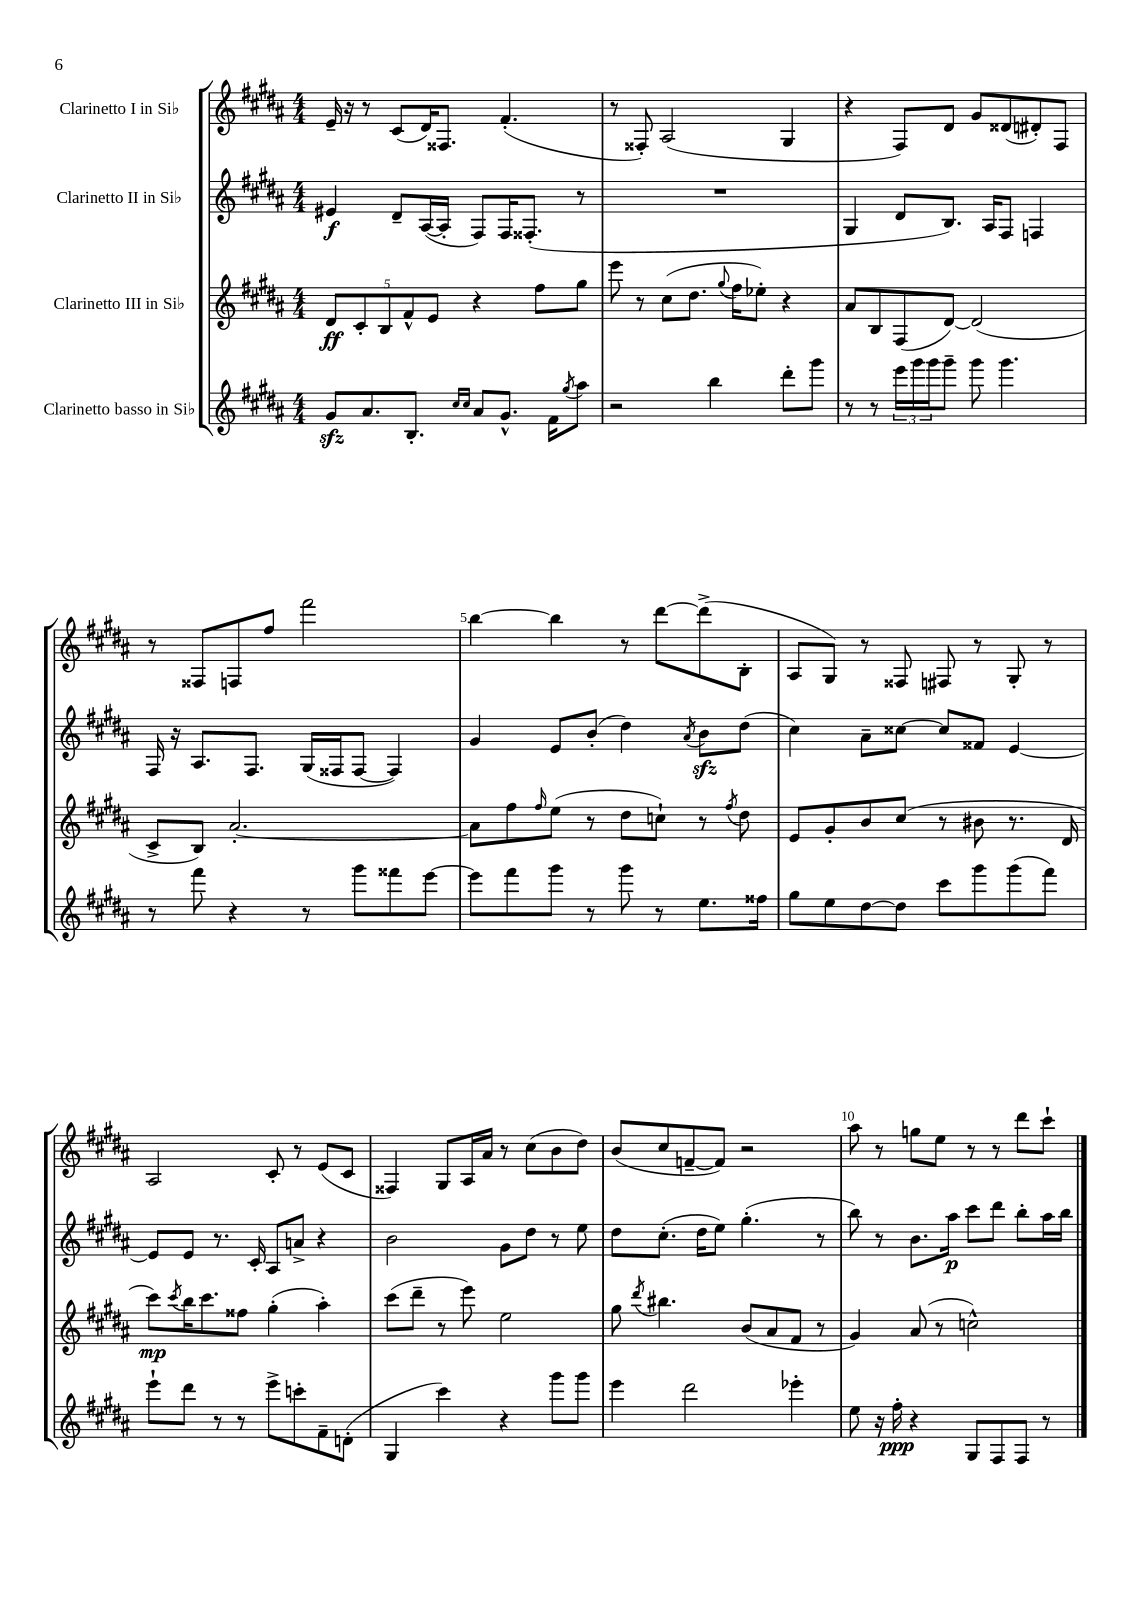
<<
\new StaffGroup <<
\new Staff = "s0" \with { instrumentName = "Clarinetto I in Sib" } {
    \clef treble \key b \major \numericTimeSignature \time 4/4
    e'16-- r16 r8 cis'8( dis'16) fisis8. fis'4.-.( |
    r8 fisis8-.) ais2( gis4 |
    r4 fis8) dis'8 gis'8 disis'8( dis'8-.) fis8 |
    r8 fisis8 f8 fis''8 fis'''2 |
    b''4~ b''4 r8 dis'''8~ dis'''8->( b8-. |
    ais8 gis8) r8 fisis8 fis8 r8 gis8-. r8 |
    ais2 cis'8-. r8 e'8( cis'8 |
    fisis4) gis8 ais16 ais'16 r8 cis''8( b'8 dis''8) |
    b'8( cis''8 f'8~-- f'8) r2 |
    ais''8 r8 g''8 e''8 r8 r8 dis'''8 cis'''8-! \bar "|." |
}
\new Staff = "s1" \with { instrumentName = "Clarinetto II in Sib" } {
    \clef treble \key b \major \numericTimeSignature \time 4/4
    eis'4\f dis'8-- ais16~( ais16-. fis8) fis16 fisis8.-.( r8 |
    R1 |
    gis4 dis'8 b8.) ais16 fis8 f4 |
    fis16 r16 ais8. fis8. gis16( fisis16 fisis8~ fisis4) |
    gis'4 e'8 b'8-.( dis''4) \acciaccatura { ais'8 } b'8\sfz dis''8( |
    cis''4) ais'8-- cisis''8~ cisis''8 fisis'8 e'4~ |
    e'8 e'8 r8. cis'16-. ais8 a'8-> r4 |
    b'2 gis'8 dis''8 r8 e''8 |
    dis''8 cis''8.-.( dis''16 e''8) gis''4.-.( r8 |
    b''8) r8 b'8. ais''16\p cis'''8 dis'''8 b''8-. ais''16 b''16 \bar "|." |
}
\new Staff = "s2" \with { instrumentName = "Clarinetto III in Sib" } {
    \clef treble \key b \major \numericTimeSignature \time 4/4
    \tuplet 5/4 { dis'8\ff cis'8-. b8 fis'8-^ e'8 } r4 fis''8 gis''8 |
    e'''8 r8 cis''8( dis''8. \appoggiatura { gis''8 } fis''16 ees''8-.) r4 |
    ais'8 b8 fis8( dis'8~) dis'2( |
    cis'8-> b8) ais'2.~-. |
    ais'8 fis''8 \grace { fis''16 } e''8( r8 dis''8 c''8-!) r8 \acciaccatura { fis''8 } dis''8 |
    e'8 gis'8-. b'8 cis''8( r8 bis'8 r8. dis'16 |
    cis'''8\mp) \acciaccatura { cis'''8 } b''16 cis'''8. fisis''8 gis''4-.( ais''4-.) |
    cis'''8( dis'''8-- r8 e'''8) e''2 |
    gis''8 \acciaccatura { dis'''8 } bis''4. b'8( ais'8 fis'8 r8 |
    gis'4) ais'8( r8 c''2-^) \bar "|." |
}
\new Staff = "s3" \with { instrumentName = "Clarinetto basso in Sib" } {
    \clef treble \key b \major \numericTimeSignature \time 4/4
    gis'8\sfz ais'8. b8.-. \grace { cis''16 cis''16 } ais'8 gis'8.-^ fis'16 \acciaccatura { gis''8 } ais''8 |
    r2 b''4 dis'''8-. gis'''8 |
    r8 r8 \tuplet 3/2 { e'''16 gis'''16 gis'''16 } gis'''8-- gis'''8 gis'''4. |
    r8 fis'''8 r4 r8 gis'''8 fisis'''8 e'''8~ |
    e'''8 fis'''8 gis'''8 r8 gis'''8 r8 e''8. fisis''16 |
    gis''8 e''8 dis''8~ dis''8 cis'''8 gis'''8 gis'''8( fis'''8) |
    e'''8-! dis'''8 r8 r8 e'''8-> c'''8-. fis'8-- d'8-.( |
    gis4 cis'''4) r4 gis'''8 gis'''8 |
    e'''4 dis'''2 ees'''4-. |
    e''8 r16 fis''16-.\ppp r4 gis8 fis8 fis8 r8 \bar "|." |
}
>>
>>
\layout { \context { \Score \override BarNumber.break-visibility = ##(#f #t #t) barNumberVisibility = #(every-nth-bar-number-visible 5) } }
